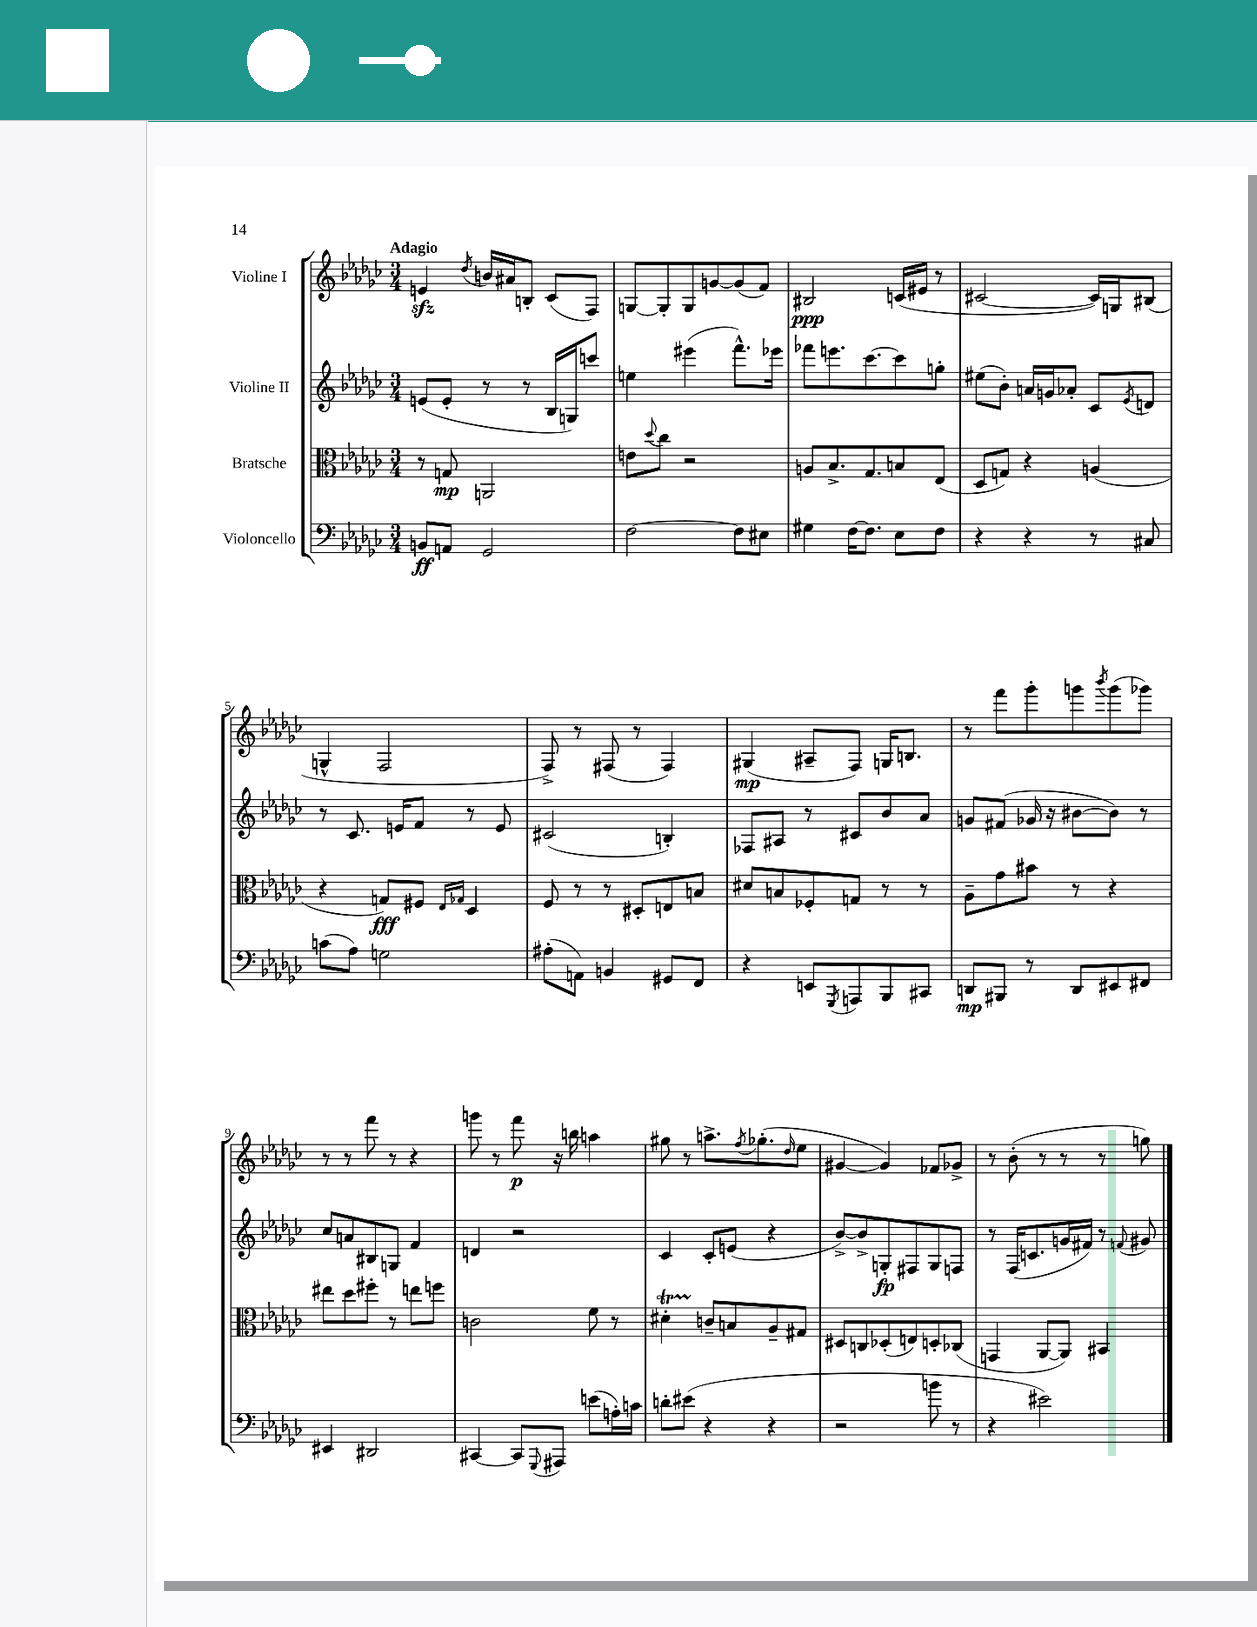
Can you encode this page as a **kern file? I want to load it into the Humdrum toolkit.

**kern	**dynam	**kern	**dynam	**kern	**dynam	**kern	**dynam
*part4	*part4	*part3	*part3	*part2	*part2	*part1	*part1
*staff4	*staff4	*staff3	*staff3	*staff2	*staff2	*staff1	*staff1
*I"Violoncello	*	*I"Bratsche	*	*I"Violine II	*	*I"Violine I	*
*clefF4	*	*clefC3	*	*clefG2	*	*clefG2	*
*k[b-e-a-d-g-c-]	*	*k[b-e-a-d-g-c-]	*	*k[b-e-a-d-g-c-]	*	*k[b-e-a-d-g-c-]	*
*M3/4	*	*M3/4	*	*M3/4	*	*M3/4	*
=1	=1	=1	=1	=1	=1	=1	=1
!	!	!	!	!	!	!LO:TX:a:B:t=Adagio	!
8BBn/L	ff	8r	.	(8en/L	.	4enzz/	.
8AAn/J	.	8Gn/	mp	8e'/J	.	.	.
.	.	.	.	.	.	8qdd-/	.
2GG-/	.	2AAn/	.	8r	.	16bn/LL	.
.	.	.	.	.	.	16a#X/J	.
.	.	.	.	8r	.	8Bn'/J	.
.	.	.	.	16B-/LL	.	(8c-/L	.
.	.	.	.	16Gn/J)	.	.	.
.	.	.	.	8cccn/J	.	8F/J)	.
=2	=2	=2	=2	=2	=2	=2	=2
[2F\	.	8en\L	.	4een\	.	[8Gn/L	.
.	.	8qqdd-/	.	.	.	.	.
.	.	8cc-\J	.	.	.	8G'/]	.
.	.	2r	.	(4eee#X\	.	8G/	.
.	.	.	.	.	.	[8gn/	.
8F\L]	.	.	.	8.fff^^\L)	.	(8g/]	.
8E#X\J	.	.	.	.	.	8f/J)	.
.	.	.	.	16eee-X\Jk	.	.	.
=3	=3	=3	=3	=3	=3	=3	=3
4G#X\	.	8An/L	.	8fff-X\L	.	2B#X/	ppp
.	.	8.B-^/	.	8.eeen\	.	.	.
[16F\KL	.	.	.	.	.	.	.
8.F\J]	.	8.G-/	.	[8.ccc-\	.	.	.
8E-\L	.	8Bn/	.	8ccc-\]	.	(16cn/LL	.
.	.	.	.	.	.	16e#X/JJ	.
8F\J	.	(8E-/J	.	8ggn'\J	.	8r	.
=4	=4	=4	=4	=4	=4	=4	=4
4r	.	8D-/L	.	(8ee#X\L	.	[2c#X/	.
.	.	8Gn/J)	.	8b-'\J)	.	.	.
4r	.	4r	.	16an/LL	.	.	.
.	.	.	.	16gn/J	.	.	.
.	.	.	.	8a-X'/J	.	.	.
8r	.	(4An/	.	8c-/L	.	16c#/LL])	.
.	.	.	.	.	.	16Gn/J	.
.	.	.	.	8qe-/	.	.	.
8C#X/	.	.	.	8dn/J	.	(8B#X/J	.
!!LO:LB:g=z
=5	=5	=5	=5	=5	=5	=5	=5
(8cn\L	.	4r	.	8r	.	4Gn^^/	.
8A-\J)	.	.	.	8.c-/	.	.	.
2Gn\	.	8Gn/L)	fff	.	.	2F/	.
.	.	.	.	16en/KL	.	.	.
.	.	8F#X/J	.	8f/J	.	.	.
.	.	16qqE-/LL	.	.	.	.	.
.	.	16qqG-X/JJ	.	.	.	.	.
.	.	4D-/	.	8r	.	.	.
.	.	.	.	8e/	.	.	.
=6	=6	=6	=6	=6	=6	=6	=6
(8A#X'\L	.	8F/	.	(2c#X/	.	8F^/)	.
8AAn\J)	.	8r	.	.	.	8r	.
4BBn/	.	8r	.	.	.	(8F#X/	.
.	.	8D#X'/L	.	.	.	8r	.
8GG#X/L	.	8En/	.	4Bn'/)	.	4F#/)	.
8FF/J	.	8Bn/J	.	.	.	.	.
=7	=7	=7	=7	=7	=7	=7	=7
4r	.	8d#X/L	.	8F-X/L	.	(4G#X/	mp
.	.	8Bn/	.	8A#X/J	.	.	.
8EEn/L	.	8F-X'/	.	8r	.	8A#X~/L	.
8qGGG-/	.	.	.	.	.	.	.
8AAAn/	.	8Gn/J	.	8c#X/L	.	8F/J)	.
8BBB-/	.	8r	.	8b-/	.	16Gn/KL	.
.	.	.	.	.	.	8.Bn/J	.
8CC#X/J	.	8r	.	8a-/J	.	.	.
=8	=8	=8	=8	=8	=8	=8	=8
8DDn/L	mp	8A-~\L	.	8gn/L	.	8r	.
8BBB#X/J	.	8g-\	.	(8f#X/J	.	8fff\L	.
8r	.	8b#X\J	.	16g-X/	.	8ggg-'\	.
.	.	.	.	16r	.	.	.
8DD/L	.	8r	.	[8b#X\L	.	8gggn\	.
.	.	.	.	.	.	8qbbb-/	.
8EE#X/	.	4r	.	8b#\J])	.	(8ggg\	.
8FF#X/J	.	.	.	8r	.	8ggg-X\J)	.
!!LO:LB:g=z
=9	=9	=9	=9	=9	=9	=9	=9
4EE#X/	.	8ee#X\L	.	8cc-/L	.	8r	.
.	.	8dd-\	.	8an/	.	8r	.
2DD#X/	.	8ff#X'\J	.	8B#X/	.	8fff\	.
.	.	8r	.	8Gn/J	.	8r	.
.	.	8een\L	.	4f/	.	4r	.
.	.	8ffn\J	.	.	.	.	.
=10	=10	=10	=10	=10	=10	=10	=10
[4CC#X/	.	2cn\	.	4dn/	.	8gggn\	.
.	.	.	.	.	.	8r	.
8CC#/L]	.	.	.	2r	.	8fff\	p
8qqGGG-/	.	.	.	.	.	.	.
8AAA#X/J	.	.	.	.	.	16r	.
.	.	.	.	.	.	16bbn\	.
(8en\L	.	8f\	.	.	.	4aan\	.
16An'\L)	.	8r	.	.	.	.	.
16cn\JJ	.	.	.	.	.	.	.
=11	=11	=11	=11	=11	=11	=11	=11
8dn'\L	.	4d#Xt'\	.	4c-/	.	8gg#X\	.
(8e#X\J	.	.	.	.	.	8r	.
4r	.	8cn~/L	.	8c-'/L	.	8.aan^\L	.
.	.	8Bn/	.	(8en/J	.	.	.
.	.	.	.	.	.	8qff/	.
.	.	.	.	.	.	(8.gg-X'\	.
4r	.	8A-~/	.	4r	.	.	.
.	.	.	.	.	.	16qqdd-/	.
.	.	8G#X/J	.	.	.	8ee-\J	.
=12	=12	=12	=12	=12	=12	=12	=12
2r	.	8D#X/L	.	[8b-^/L)	.	[4g#X/	.
.	.	8Cn/	.	8b-^/]	.	.	.
.	.	(8D-X'/	.	8Gn'/	fp	4g#/])	.
.	.	8En/)	.	8F#X/	.	.	.
8bn\	.	8Dn'/	.	8G/	.	8f-X/L	.
8r	.	(8C-X/J	.	8Fn/J	.	8g-X^/J	.
=13	=13	=13	=13	=13	=13	=13	=13
4r	.	4GGn/	.	8r	.	8r	.
.	.	.	.	(16F/KL	.	(8b-'\	.
.	.	.	.	8.cn/	.	.	.
2e#X\)	.	[8AA-/L	.	.	.	8r	.
.	.	8AA-/J])	.	16gn/L	.	8r	.
.	.	.	.	16f#X/JJ)	.	.	.
.	.	4BB#X/	.	8r	.	8r	.
.	.	.	.	8qqfn/	.	.	.
.	.	.	.	8g#X/	.	8ggn\)	.
==	==	==	==	==	==	==	==
*-	*-	*-	*-	*-	*-	*-	*-
